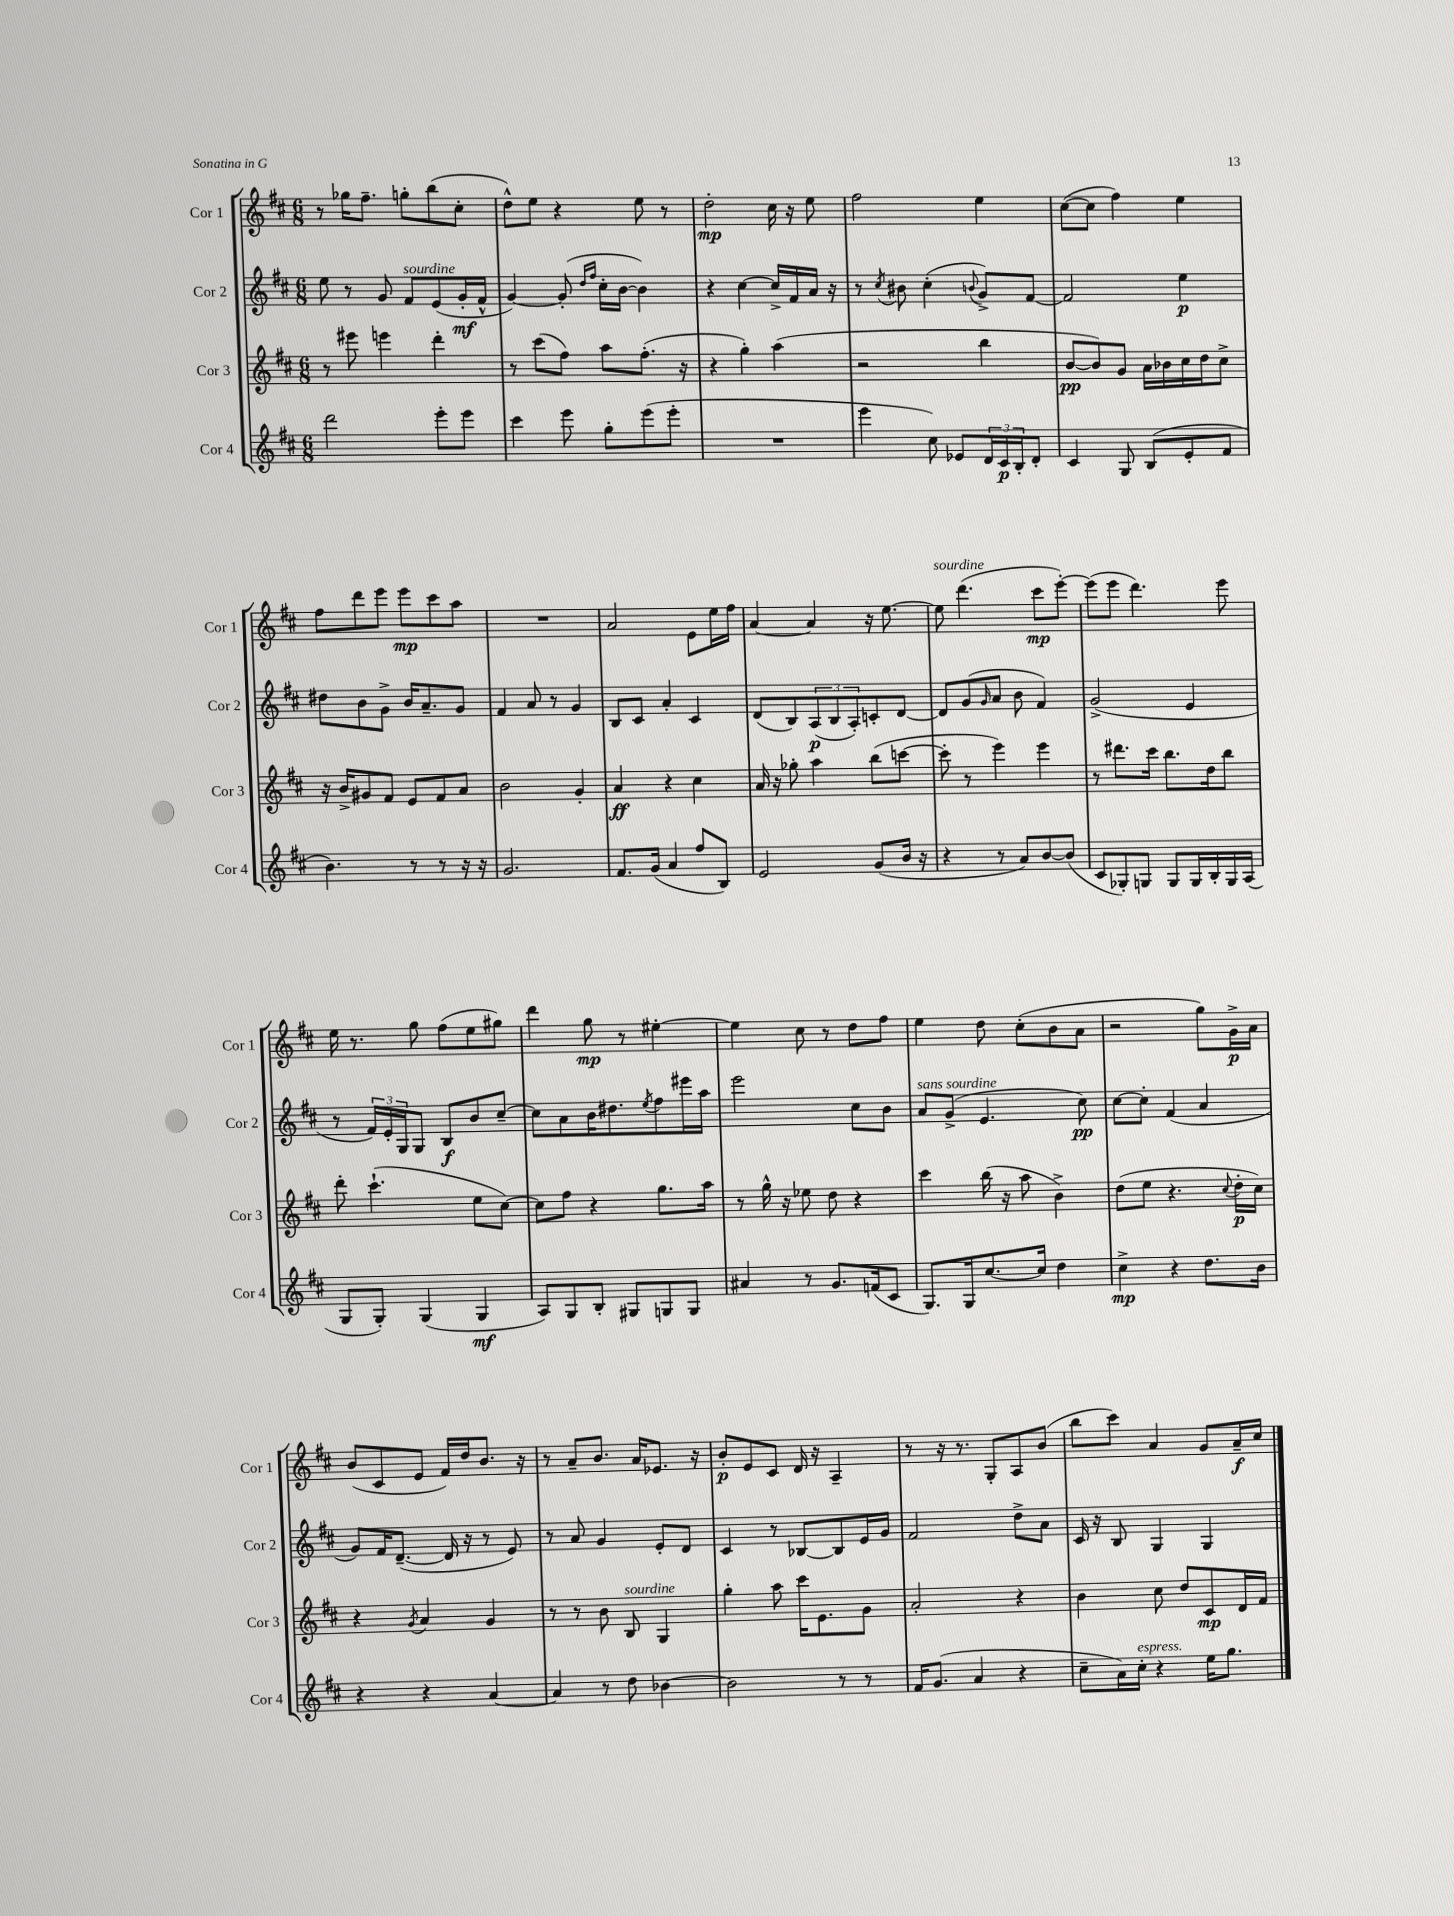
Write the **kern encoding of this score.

**kern	**kern	**kern	**kern
*staff4	*staff3	*staff2	*staff1
*clefG2	*clefG2	*clefG2	*clefG2
*k[f#c#]	*k[f#c#]	*k[f#c#]	*k[f#c#]
*M6/8	*M6/8	*M6/8	*M6/8
2ddd	8r	8ee	8r
.	8eee#	8r	16gg-
.	.	.	8.ff#~
.	4eee	8g	.
.	.	8f#	8gg'
8eee'	4ddd'	(8e	(8bb
8eee	.	16g'	8cc#'
.	.	16f#^^	.
=	=	=	=
4ccc#	8r	[4g)	8dd^^)
.	(8ccc#	.	8ee
8eee	8ff#)	(8g']	4r
.	.	16qqdd	.
.	.	16qqff#	.
8gg'	8aa	16cc#'	.
.	.	[16b	.
(8eee	(8.ff#'	4b])	8ee
8eee'	.	.	8r
.	16r	.	.
=	=	=	=
2.r	4r	4r	2dd'
.	4gg')	[4cc#	.
.	(4aa	16cc#^]	16cc#
.	.	16f#	16r
.	.	16a	8ee
.	.	16r	.
=	=	=	=
4eee	2r	8r	2ff#
.	.	8qcc#	.
.	.	8b#	.
8cc#)	.	(4cc#'	.
8e-	.	.	.
.	.	8qqb	.
24d	4bb	8g^)	4ee
24c#	.	.	.
24B'	.	.	.
8d'	.	[8f#	.
=	=	=	=
4c#	[8b	2f#]	([8cc#
.	8b])	.	8cc#]
8G	8g	.	4ff#)
(8B	16a	.	.
.	16b-	.	.
8e'	16cc#	4ee	4ee
.	16dd	.	.
8f#	8cc#^	.	.
=	=	=	=
4.b)	16r	8dd#	8ff#
.	16b^	.	.
.	8g#	8b	8ddd
.	8f#	8g^	8eee
8r	8e	16b	8eee
.	.	8.a~	.
8r	8f#	.	8ccc#
16r	8a	8g	8aa
16r	.	.	.
=	=	=	=
2.g	2b	4f#	2.r
.	.	8a	.
.	.	8r	.
.	4g'	4g	.
=	=	=	=
8.f#	4a	8B	2a
.	.	8c#	.
(16g	.	.	.
4a	4r	4a'	.
8ff#	4cc#	4c#	8e
8B)	.	.	16ee
.	.	.	16ff#
=	=	=	=
2e	16a	(8d	[4a
.	16r	.	.
.	8gg-'	8B)	.
.	4aa	(12A	4a]
.	.	12B	.
.	.	12A')	.
(8g	(8bb	8c'	16r
.	.	.	[8.ee
16b	[8ccc	[8d	.
16r	.	.	.
=	=	=	=
4r	8ccc']	8d]	8ee]
.	8r	(8g	(4.ddd
.	.	16qqg	.
8r	4eee)	8a	.
8a)	.	8b	.
[8b	4eee	4f#)	8ccc#
(8b]	.	.	[8eee')
=	=	=	=
8c#	8r	(2g^	(8eee]
8G-')	8.ddd#	.	8eee
8G	.	.	4.ddd)
.	16ccc#	.	.
8G	8.bb	.	.
16G	.	4e	.
16B'	16dd	.	.
16G	8bb	.	8eee
(16A	.	.	.
=	=	=	=
8G	8ddd'	8r	16ee
.	.	.	8.r
8G')	(4.ccc#`	24f#)	.
.	.	24e'	.
.	.	24G	.
(4G	.	8G	8gg
.	.	8B	(8ff#
4G	8ee	8b	8ee
.	[8cc#)	[8cc#~	8gg#)
=	=	=	=
8A)	8cc#]	8cc#]	4ddd
8G	8ff#	8a	.
8B'	4r	16b	8gg
.	.	8.dd#	.
8G#	.	.	8r
.	.	8qee	.
8G	8.gg	8ff#	[4ee#'
8G	.	16eee#	.
.	16aa	16aa	.
=	=	=	=
4a#	8r	2eee	4ee#]
.	16gg^^	.	.
.	16r	.	.
8r	8ee-	.	8cc#
8.g	8dd	.	8r
.	4r	8cc#	8dd
(16f	.	.	.
8c#	.	8b	8ff#
=	=	=	=
8.G)	4ccc#	8a	4ee
.	.	(8g^	.
16G	.	.	.
[8.cc#	(16bb	4.e	8dd
.	16r	.	.
.	8aa	.	(8cc#'
16cc#]	.	.	.
4dd	4b^)	.	8b
.	.	8cc#)	8a
=	=	=	=
4cc#^	(8dd	[8cc#	2r
.	8ee	8cc#']	.
4r	4.r	(4f#	.
8.dd	.	4a	8gg)
.	8qqcc#	.	.
.	16dd'	.	16g^
16b	16cc#)	.	16a
=	=	=	=
4r	4r	8g)	(8b
.	.	16f#	8c#
.	.	([8.d~	.
.	8qg	.	.
4r	4a	.	8e
.	.	16d]	16f#)
.	.	16r	16dd
[4a	4g	8r	8.b
.	.	8e)	.
.	.	.	16r
=	=	=	=
4a]	8r	8r	8r
.	8r	8a	8a~
8r	8b	4g	8.b
8dd	8B	.	.
.	.	.	16a
[4b-	4G	8e'	8.e-
.	.	8d	.
.	.	.	16r
=	=	=	=
2b-]	4gg'	4c#	8b'
.	.	.	8e
.	8aa	8r	8c#
.	16ccc#	[8B-	16d
.	8.e	.	16r
8r	.	8B-]	4A~
8r	8g	16e	.
.	.	16g	.
=	=	=	=
16f#	2a'	2f#	8r
(8.g	.	.	.
.	.	.	16r
.	.	.	8.r
4a	.	.	.
.	.	.	8G'
4r	4r	8dd^	8A
.	.	8a	(8b
=	=	=	=
8cc#~	4b	16c#	8bb
.	.	16r	.
16a)	.	8B	8ccc#)
16cc#'	.	.	.
4r	8cc#	4G	4a
.	8dd	.	.
16ee	8c#	4G	8g
8.gg	.	.	.
.	16d	.	16a~
.	16f#	.	16cc#
==	==	==	==
*-	*-	*-	*-
